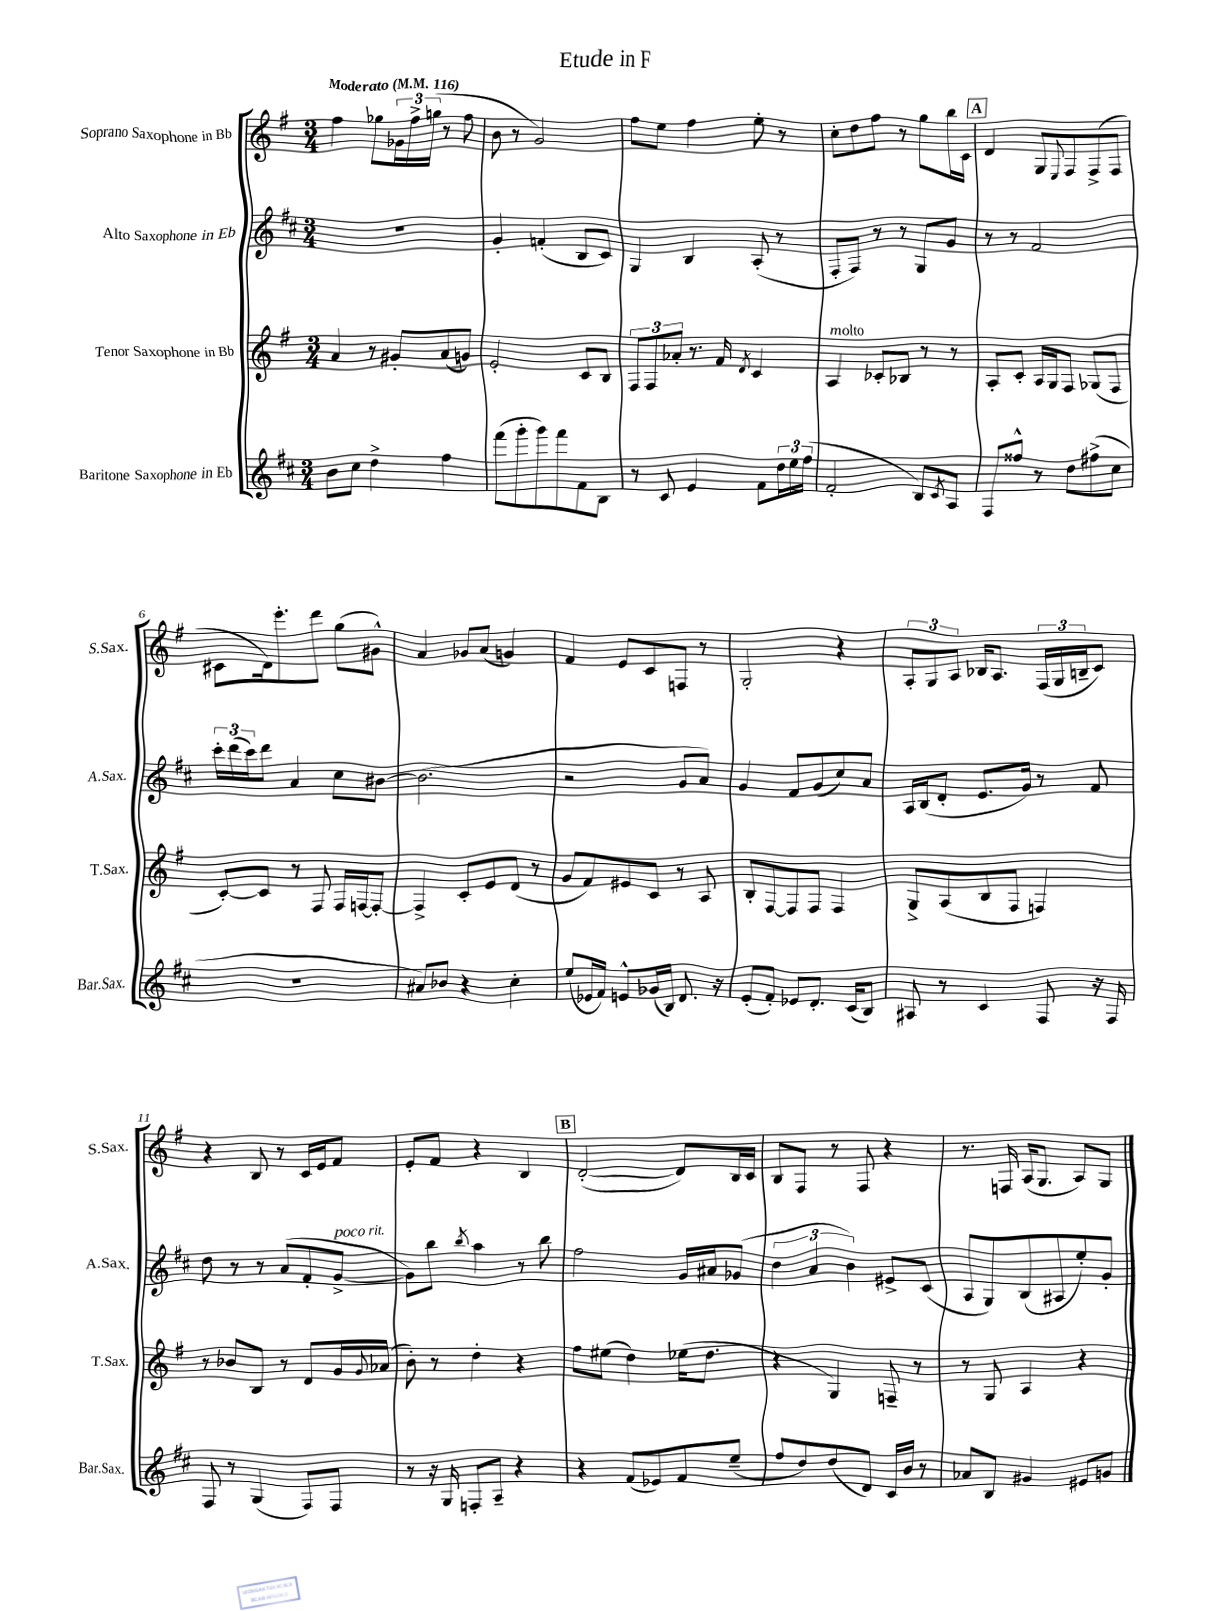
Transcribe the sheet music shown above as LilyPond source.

\header { title = "Etude in F" }
<<
\new StaffGroup <<
\new Staff = "s0" \with { instrumentName = "Soprano Saxophone in Bb" shortInstrumentName = "S.Sax." } {
    \clef treble \key g \major \numericTimeSignature \time 3/4 \tempo "Moderato" 4 = 116
    fis''4 ges''8 \tuplet 3/2 { ges'16 fis''16-> g''16( } r8 fis''8 |
    b'8 r8 g'2) |
    fis''8 e''8 fis''4 e''8-. r8 |
    c''8-. d''8 fis''8 r8 g''8 b''16 c'16 |
    \mark \markup { \box "A" } d'4 g8 \appoggiatura { e8 } fis8 fis8->( fis8 |
    cis'8 d'16) e'''8.-. d'''8 g''8( gis'8-^) |
    a'4 ges'8 a'8( g'4) |
    fis'4 e'8 c'8 f8 r8 |
    g2-. r4 |
    \tuplet 3/2 { a8-. g8 a8 } bes16 a8. \tuplet 3/2 { fis16( g16 b16-- } c'8) |
    r4 b8 r8 c'16 e'16 fis'8 |
    e'8-. fis'8 r4 b4 |
    \mark \markup { \box "B" } d'2~-.( d'8) b16 c'16 |
    b8 fis8 r8 fis8 r4 |
    r8. f16 a16( g8. a8) g8 \bar "|." |
}
\new Staff = "s1" \with { instrumentName = "Alto Saxophone in Eb" shortInstrumentName = "A.Sax." } {
    \clef treble \key d \major \numericTimeSignature \time 3/4
    R2. |
    g'4-. f'4-.( b8 cis'8) |
    g4 b4 a8-.( r8 |
    fis8-. fis8) r8 r8 g8 g'8 |
    \mark \markup { \box "A" } r8 r8 fis'2 |
    \tuplet 3/2 { cis'''16-. d'''16( cis'''16) } d'''8 a'4 cis''8 bis'8~ |
    bis'2.( |
    r2 g'8 a'8) |
    g'4 fis'8 g'8( cis''8) a'8 |
    a16 b16( d'8-. e'8. g'16) r8 fis'8 |
    d''8 r8 r8 a'8( fis'8-. g'8~->^\markup { \italic "poco rit." } |
    g'8) b''8 \acciaccatura { b''8 } a''4 r8 b''8 |
    \mark \markup { \box "B" } fis''2 g'16 ais'16 ges'8( |
    \tuplet 3/2 { d''4 a'4 b'4) } eis'8-> cis'8( |
    a8 g8) b8( ais8 e''8-.) g'8-. \bar "|." |
}
\new Staff = "s2" \with { instrumentName = "Tenor Saxophone in Bb" shortInstrumentName = "T.Sax." } {
    \clef treble \key g \major \numericTimeSignature \time 3/4
    a'4 r8 gis'8-. a'8( g'8) |
    e'2-. c'8 b8 |
    \tuplet 3/2 { fis8 fis8 aes'8-. } r8. fis'16 \acciaccatura { d'8 } c'4 |
    a4^\markup { \italic "molto" } ces'8-. bes8 r8 r8 |
    \mark \markup { \box "A" } a8-. c'8-. a16 g16 fis8 ges8( fis8 |
    c'8~-.) c'8 r8 fis8 fis16 f16~ f8~-. |
    f4-> c'8-. e'8 d'8( r8 |
    g'8 fis'8) eis'8 c'8 r8 a8 |
    b8-. fis8~ fis8 fis8 fis4 |
    g8-> a8( b8 fis8 f4) |
    r8 bes'8 b8 r8 d'8 g'16 \appoggiatura { g'8 } aes'16( |
    b'8-.) r8 d''4-. r4 |
    \mark \markup { \box "B" } fis''8 eis''8( d''4) ees''16( d''8. |
    r4 g4) f8-- r8 |
    r8 g8 a4 r4 \bar "|." |
}
\new Staff = "s3" \with { instrumentName = "Baritone Saxophone in Eb" shortInstrumentName = "Bar.Sax." } {
    \clef treble \key d \major \numericTimeSignature \time 3/4
    b'8 cis''8 d''4-> fis''4 |
    fis'''8( g'''8-. g'''8) fis'''8 fis'8 b8 |
    r8 cis'8 e'4 fis'8 \tuplet 3/2 { d''16 e''16 fis''16( } |
    fis'2-. b8) \acciaccatura { cis'8 } a8 |
    \mark \markup { \box "A" } fis8 fisis''8-^ r8 d''8 fis''8->( cis''8 |
    R2. |
    ais'8) bes'8 r4 cis''4-. |
    e''8( ees'16 fis'16) e'8-^ ges'16( b16) d'8. r16 |
    e'8-.( fis'8-.) ees'8 d'8.-. cis'16( b8) |
    ais8 r8 cis'4 fis8 r16 fis16 |
    fis8 r8 g4( fis8) fis8 |
    r8 r16 g16 f8-. a8-- r4 |
    \mark \markup { \box "B" } r4 fis'8( ees'8) fis'8 e''8--( |
    fis''8 d''8) d''8( d'8) cis'16 b'16 r8 |
    aes'8 b8 gis'4 eis'8 g'8 \bar "|." |
}
>>
>>
